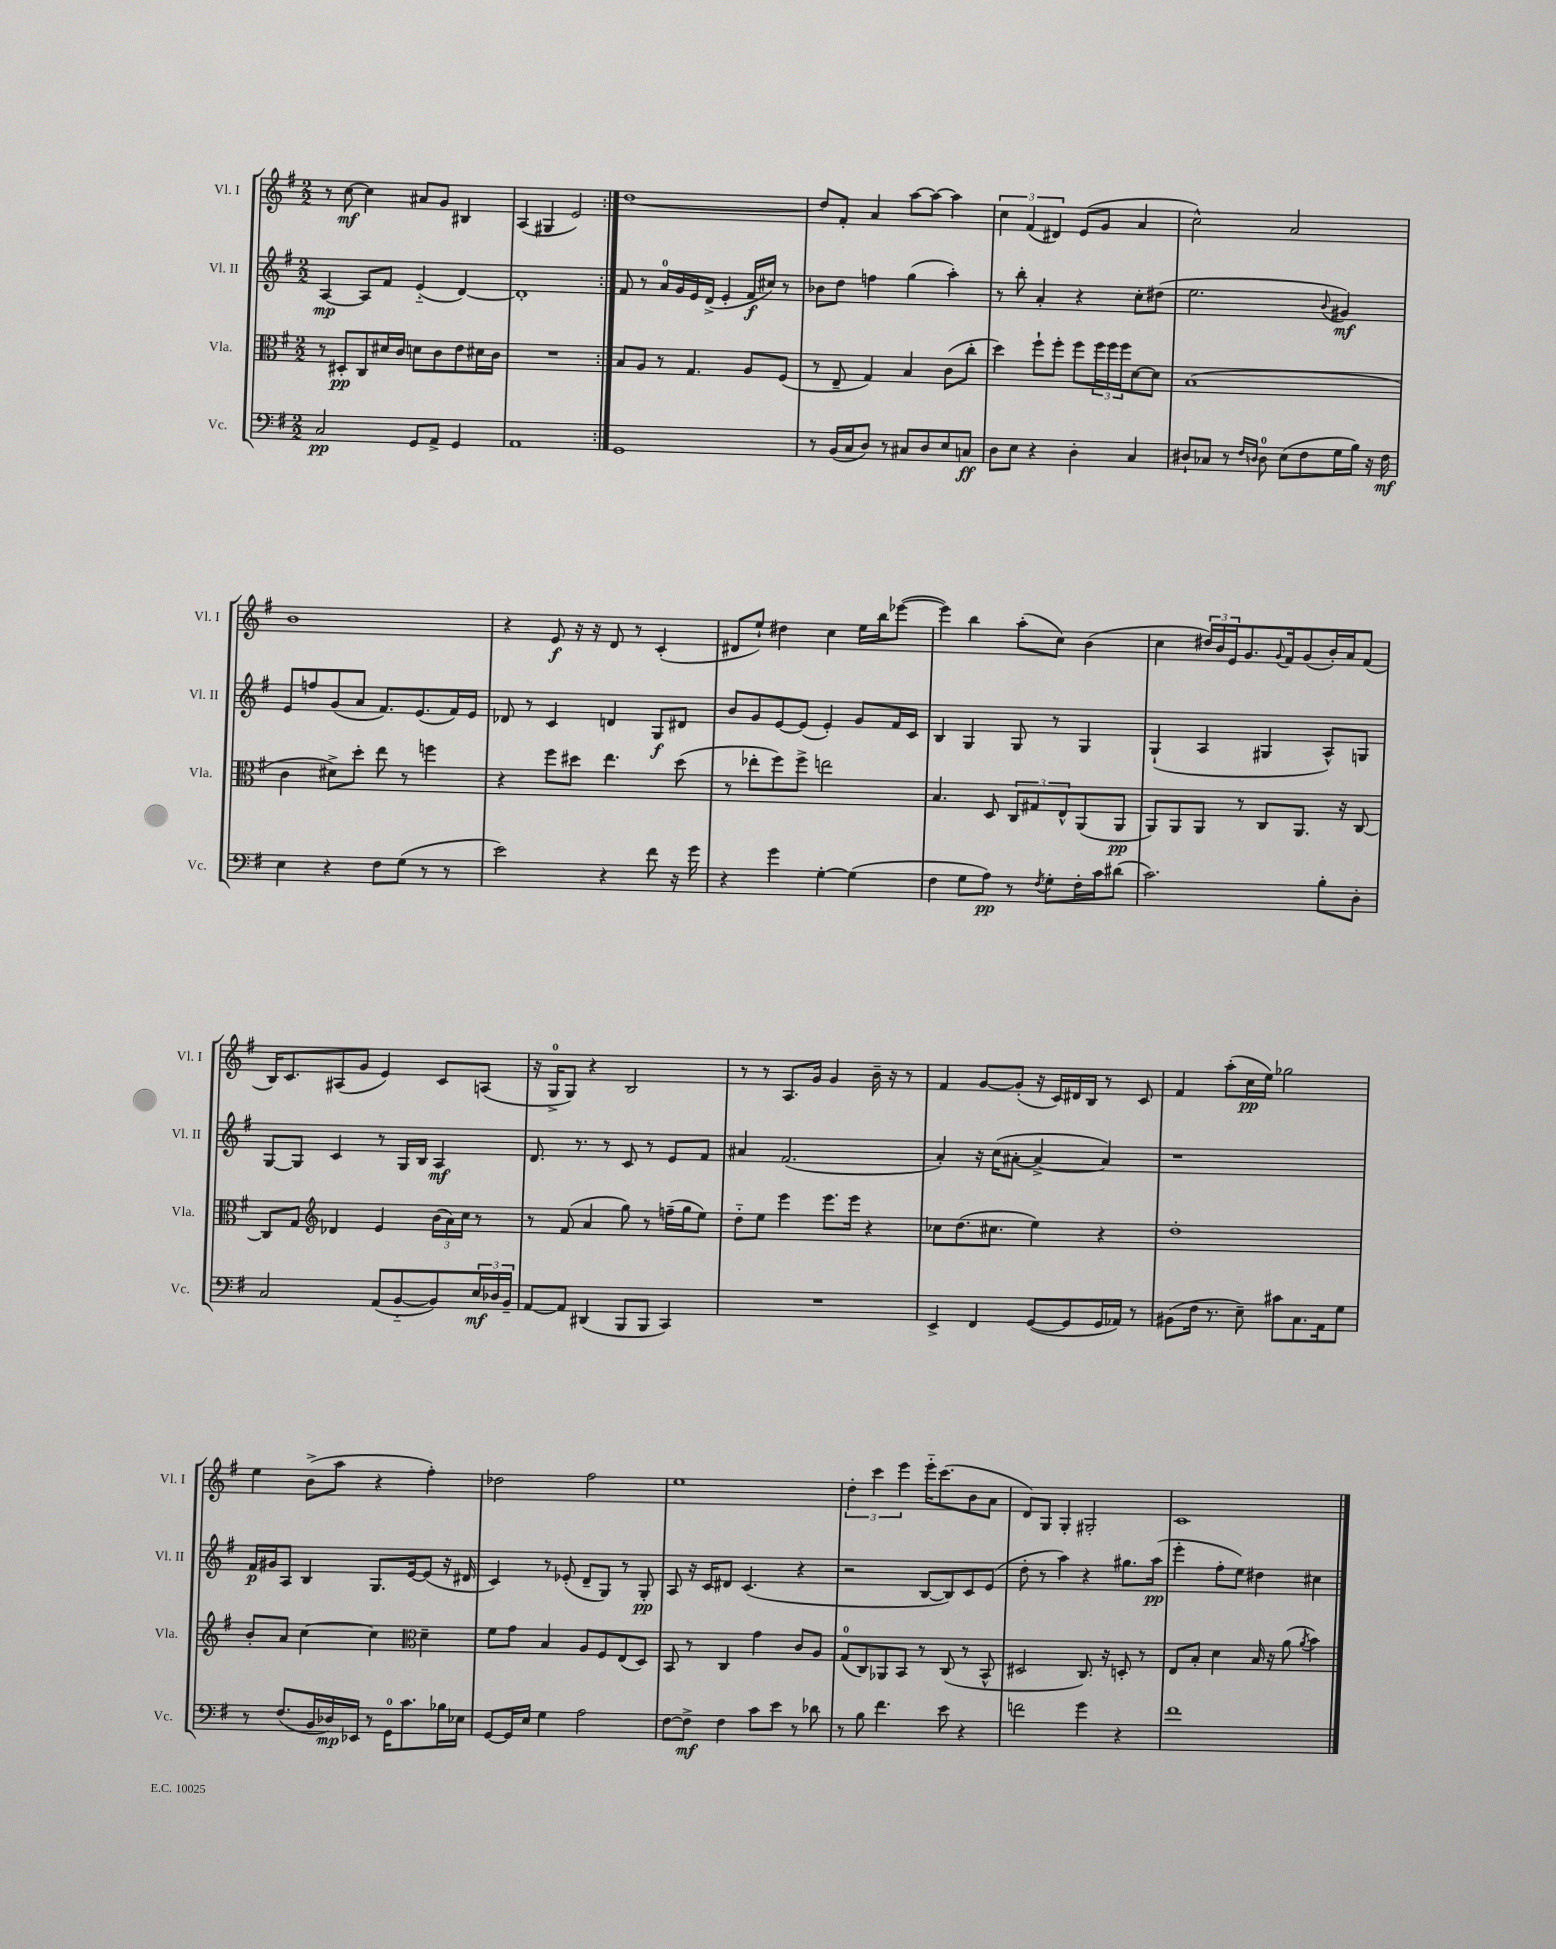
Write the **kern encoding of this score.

**kern	**dynam	**kern	**dynam	**kern	**dynam	**kern	**dynam
*part4	*part4	*part3	*part3	*part2	*part2	*part1	*part1
*staff4	*staff4	*staff3	*staff3	*staff2	*staff2	*staff1	*staff1
*I"Vc.	*	*I"Vla.	*	*I"Vl. II	*	*I"Vl. I	*
*I'Vc.	*	*I'Vla.	*	*I'Vl. II	*	*I'Vl. I	*
*clefF4	*	*clefC3	*	*clefG2	*	*clefG2	*
*k[f#]	*	*k[f#]	*	*k[f#]	*	*k[f#]	*
*M2/2	*	*M2/2	*	*M2/2	*	*M2/2	*
=1	=1	=1	=1	=1	=1	=1	=1
2C/	pp	8r	.	[4A/	mp	8r	.
.	.	8D#X'/L	pp	.	.	[8cc\	mf
.	.	8C/	.	8A/L]	.	4cc\]	.
.	.	16d#X/L	.	8f#/J	.	.	.
.	.	16c/JJ	.	.	.	.	.
8GG/L	.	8dn\L	.	(4e/	.	8a#X/L	.
8AA^/J	.	8c\	.	.	.	8g/J	.
4GG/	.	8e\	.	[4d/)	.	4B#X/	.
.	.	16d#X\L	.	.	.	.	.
.	.	16c\JJ	.	.	.	.	.
=2	=2	=2	=2	=2	=2	=2	=2
1AA	.	1r	.	1d']	.	(4A/	.
.	.	.	.	.	.	4G#X/	.
.	.	.	.	.	.	2e/)	.
=3:|!	=3:|!	=3:|!	=3:|!	=3:|!	=3:|!	=3:|!	=3:|!
1GG	.	8B/L	.	8f#/	.	[1dd	.
.	.	8A/J	.	8r	.	.	.
.	.	8r	.	16a/LL	.	.	.
.	.	.	.	16g/	.	.	.
.	.	4.G/	.	16e/	.	.	.
.	.	.	.	(16d^/JJ	.	.	.
.	.	.	.	4e'/	.	.	.
.	.	8A/L	.	16f#/LL	f	.	.
.	.	.	.	16cc#X/JJ)	.	.	.
.	.	(8F#/J	.	8r	.	.	.
=4	=4	=4	=4	=4	=4	=4	=4
8r	.	8r	.	8b-X\L	.	8dd/L]	.
(16BB/LL	.	8E~/	.	8dd\J	.	8f#'/J	.
16C/J	.	.	.	.	.	.	.
8D/J)	.	4G/)	.	4ffn\	.	4a/	.
8r	.	.	.	.	.	.	.
8C#X/L	.	4B/	.	(4gg\	.	[8aa\L	.
8D/	.	.	.	.	.	8aa\J_	.
8E/	.	(8c\L	.	4aa'\)	.	4aa\]	.
8Cn/J	ff	8cc'\J	.	.	.	.	.
=5	=5	=5	=5	=5	=5	=5	=5
8D\L	.	4dd\)	.	8r	.	6cc\	.
8E\J	.	.	.	8bb'\	.	.	.
.	.	.	.	.	.	(6f#/	.
4r	.	8ff#`\L	.	4a'/	.	.	.
.	.	.	.	.	.	6d#X/)	.
.	.	8ff#'\J	.	.	.	.	.
4D'\	.	8ff#\L	.	4r	.	(8e/L	.
.	.	24ff#\L	.	.	.	8g/J	.
.	.	24ff#\	.	.	.	.	.
.	.	24ff#\J	.	.	.	.	.
4C/	.	[8d\	.	8cc'\L	.	4a/	.
.	.	8d\J]	.	(8dd#X\J	.	.	.
=6	=6	=6	=6	=6	=6	=6	=6
8D#X`/L	.	(1B	.	2.ee\	.	2cc^^\)	.
8C-X/J	.	.	.	.	.	.	.
8r	.	.	.	.	.	.	.
16qqF#/LL	.	.	.	.	.	.	.
16qqDn/JJ	.	.	.	.	.	.	.
8D\	.	.	.	.	.	.	.
(8E\L	.	.	.	.	.	2a/	.
8F#\	.	.	.	.	.	.	.
.	.	.	.	8qqb/	.	.	.
16G\L	.	.	.	4g#X/)	mf	.	.
16B\JJ)	.	.	.	.	.	.	.
16r	.	.	.	.	.	.	.
16F#\	mf	.	.	.	.	.	.
!!LO:LB:g=z
=7	=7	=7	=7	=7	=7	=7	=7
4E\	.	4c\	.	8e/L	.	1b	.
.	.	.	.	8ffn/	.	.	.
4r	.	8d#X^\L)	.	(8g/	.	.	.
.	.	8dd'\J	.	8a/J	.	.	.
8F#\L	.	8ee\	.	8.f#/L)	.	.	.
(8G\J	.	8r	.	.	.	.	.
.	.	.	.	(8.e/	.	.	.
8r	.	4ffn\	.	.	.	.	.
8r	.	.	.	16f#/L)	.	.	.
.	.	.	.	16e/JJ	.	.	.
=8	=8	=8	=8	=8	=8	=8	=8
2e\)	.	4r	.	8d-X/	.	4r	.
.	.	.	.	8r	.	.	.
.	.	8ff#\L	.	4c/	.	8e/	f
.	.	8dd#X\J	.	.	.	16r	.
.	.	.	.	.	.	16r	.
4r	.	4.ee\	.	4dn/	.	8d/	.
.	.	.	.	.	.	8r	.
8f#\	.	.	.	8G/L	f	(4c'/	.
16r	.	(8dd#\	.	8d#X/J	.	.	.
16g\	.	.	.	.	.	.	.
=9	=9	=9	=9	=9	=9	=9	=9
4r	.	8r	.	8b/L	.	8d#X/L	.
.	.	8ee-X'\L	.	8g/	.	8ee`/J)	.
4g\	.	8ff#\)	.	[8e/	.	4dd#X\	.
.	.	8ff#^\J	.	(8e/J]	.	.	.
[4G'\	.	2een\	.	4e'/)	.	4cc\	.
(4G\]	.	.	.	8g/L	.	16ee\LL	.
.	.	.	.	.	.	16bb\J	.
.	.	.	.	16f#/L	.	([8eee-X\J	.
.	.	.	.	16c/JJ	.	.	.
=10	=10	=10	=10	=10	=10	=10	=10
4F#\	.	4.B/	.	4B/	.	4eee-\])	.
8G\L	.	.	.	4G/	.	4bb\	.
8A\J)	pp	8D/	.	.	.	.	.
8r	.	12C/L	.	8G/	.	(8aa'\L	.
.	.	12G#X/	.	.	.	.	.
8qF#/	.	.	.	.	.	.	.
8G'\L	.	.	.	8r	.	8cc\J)	.
.	.	12E^^/	.	.	.	.	.
16F#'\L	.	(8AA/	.	4G/	.	(4b\	.
16c\J	.	.	.	.	.	.	.
(8d#X\J	.	8AA/J	pp	.	.	.	.
=11	=11	=11	=11	=11	=11	=11	=11
2.c\)	.	8AA/L)	.	(4G`/	.	4cc\	.
.	.	8AA/	.	.	.	.	.
.	.	8AA/J	.	4A/	.	24dd#X/LL)	.
.	.	.	.	.	.	24b/	.
.	.	.	.	.	.	24e/J	.
.	.	8r	.	.	.	8.g/	.
.	.	8C/L	.	4G#X/	.	.	.
.	.	.	.	.	.	8qqg/	.
.	.	.	.	.	.	16f#/k	.
.	.	8.AA/J	.	.	.	(8g/	.
8B'\L	.	.	.	8A^^/L)	.	16b'/L)	.
.	.	16r	.	.	.	16a/J	.
8D'\J	.	[8C/	.	8Gn/J	.	(8f#/J	.
!!LO:LB:g=z
=12	=12	=12	=12	=12	=12	=12	=12
2C/	.	8C/L]	.	[8G/L	.	16B/KL)	.
.	.	.	.	.	.	8.c/	.
.	.	8G/J	.	8G/J]	.	.	.
*	*	*clefG2	*	*	*	*	*
.	.	4d-X/	.	4c/	.	(8A#X/	.
.	.	.	.	.	.	8g/J	.
(8AA/L	.	4e/	.	8r	.	4e/)	.
[8BB/	.	.	.	16G/LL	.	.	.
.	.	.	.	16B/JJ	.	.	.
8BB/])	.	(24b\LL	.	4A/	mf	8c/L	.
.	.	24a\)	.	.	.	.	.
.	.	24cc\JJ	.	.	.	.	.
24E/L	mf	8r	.	.	.	(8An/J	.
24D-X/	.	.	.	.	.	.	.
24BB~/JJ	.	.	.	.	.	.	.
=13	=13	=13	=13	=13	=13	=13	=13
[8AA/L	.	8r	.	8.d/	.	16r	.
.	.	.	.	.	.	16G^/KL	.
8AA/J]	.	(8f#/	.	.	.	8G/J)	.
.	.	.	.	8.r	.	.	.
(4DD#X/	.	4a/	.	.	.	4r	.
.	.	.	.	8r	.	.	.
8BBB/L	.	8gg\)	.	8c/	.	2B/	.
8BBB/J	.	8r	.	8r	.	.	.
4CC/)	.	(16ffn~\LL	.	8e/L	.	.	.
.	.	16gg\J	.	.	.	.	.
.	.	8ee\J)	.	8f#/J	.	.	.
=14	=14	=14	=14	=14	=14	=14	=14
1r	.	8dd\L	.	4a#X/	.	8r	.
.	.	8ee\J	.	.	.	8r	.
.	.	4eee\	.	(2.f#/	.	8.A/L	.
.	.	.	.	.	.	16g/Jk	.
.	.	8.eee\L	.	.	.	4g/	.
.	.	16eee\Jk	.	.	.	.	.
.	.	4r	.	.	.	16b~\	.
.	.	.	.	.	.	16r	.
.	.	.	.	.	.	8r	.
=15	=15	=15	=15	=15	=15	=15	=15
4EE^/	.	8cc-X\L	.	4a'/)	.	4f#/	.
.	.	(8.dd\	.	.	.	.	.
4FF#/	.	.	.	16r	.	[8g/L	.
.	.	8.cc#X\J	.	(16cc\KL	.	.	.
.	.	.	.	[8a#X'\J	.	(8g'/J]	.
([8GG/L	.	4ee\)	.	4a#^/_	.	16r	.
.	.	.	.	.	.	16c/LL)	.
8GG/]	.	.	.	.	.	16d#X/	.
.	.	.	.	.	.	16B/JJ	.
16GG/L	.	4r	.	4a#/])	.	8r	.
16AA-X/JJ)	.	.	.	.	.	.	.
8r	.	.	.	.	.	8c/	.
=16	=16	=16	=16	=16	=16	=16	=16
(8BB#X\L	.	1dd'	.	1r	.	4f#/	.
16F#\Jk	.	.	.	.	.	.	.
8.r	.	.	.	.	.	.	.
.	.	.	.	.	.	(8aa'\L	.
8E~\)	.	.	.	.	.	16cc\L	pp
.	.	.	.	.	.	16ee\JJ)	.
8c#X\L	.	.	.	.	.	2gg-X\	.
8.C\	.	.	.	.	.	.	.
16AA\k	.	.	.	.	.	.	.
8G\J	.	.	.	.	.	.	.
!!LO:LB:g=z
=17	=17	=17	=17	=17	=17	=17	=17
8r	.	8b'/L	.	16f#/LL	p	4ee\	.
.	.	.	.	16g#X/J	.	.	.
(8.F#/L	.	8a/J	.	8A/J	.	.	.
.	.	[4cc\	.	4B/	.	(8b^\L	.
16BB/L	.	.	.	.	.	.	.
16D-X/)	mp	.	.	.	.	8aa\J	.
16EE-X/JJ	.	.	.	.	.	.	.
8r	.	4cc\]	.	8.G/L	.	4r	.
16GG\KL	.	.	.	.	.	.	.
8.c\	.	.	.	[16e/k	.	.	.
*	*	*clefC3	*	*	*	*	*
.	.	4d~\	.	(8e/J]	.	4ff#'\)	.
16B-X\L	.	.	.	16r	.	.	.
16E-X\JJ	.	.	.	16d#X/	.	.	.
=18	=18	=18	=18	=18	=18	=18	=18
[8GG/L	.	8f#\L	.	4c/)	.	2dd-X\	.
16GG/L]	.	8g\J	.	.	.	.	.
16E/JJ	.	.	.	.	.	.	.
4G\	.	4B/	.	8r	.	.	.
.	.	.	.	(8e-X'/	.	.	.
2A\	.	8A/L	.	8d~/L	.	2ff#\	.
.	.	8F#/	.	8G/J)	.	.	.
.	.	(8E/	.	8r	.	.	.
.	.	8D/J)	.	8G'/	pp	.	.
=19	=19	=19	=19	=19	=19	=19	=19
[8F#\L	.	8BB/	.	8A/	.	1ee	.
8F#^\J]	mf	8r	.	16r	.	.	.
.	.	.	.	16c/KL	.	.	.
4F#\	.	4C/	.	8d#X/J	.	.	.
.	.	.	.	(4.c/	.	.	.
8c\L	.	4g\	.	.	.	.	.
8e\J	.	.	.	.	.	.	.
8r	.	8c/L	.	4r	.	.	.
8d-X\	.	8A/J	.	.	.	.	.
=20	=20	=20	=20	=20	=20	=20	=20
8r	.	(8G/L	.	2r	.	6dd'\	.
8B\	.	8C/)	.	.	.	.	.
.	.	.	.	.	.	6ccc\	.
4.f#\	.	8AA-X/	.	.	.	.	.
.	.	.	.	.	.	6eee\	.
.	.	8BB/J	.	.	.	.	.
.	.	8r	.	[8B/L	.	16eee\KL	.
.	.	.	.	.	.	(8.ccc\	.
8e\	.	(8C/	.	8B/])	.	.	.
4r	.	8r	.	8c/	.	8b\	.
.	.	8BB^^/	.	(8e/J	.	8a\J	.
=21	=21	=21	=21	=21	=21	=21	=21
2fn\	.	2D#X/	.	8dd'\	.	8d/L)	.
.	.	.	.	8r	.	8G/J	.
.	.	.	.	4aa\)	.	4G'/	.
4g\	.	8.C/)	.	4r	.	2G#X'/	.
.	.	16r	.	.	.	.	.
4r	.	8Dn'/	.	8.gg#X\L	.	.	.
.	.	8r	.	.	.	.	.
.	.	.	.	(16aa\Jk	pp	.	.
=22	=22	=22	=22	=22	=22	=22	=22
1f#	.	8E/L	.	4eee'\	.	1c	.
.	.	8B'/J	.	.	.	.	.
.	.	4d\	.	8ff#'\L	.	.	.
.	.	.	.	8ee\J)	.	.	.
.	.	16B/	.	4dd#X\	.	.	.
.	.	16r	.	.	.	.	.
.	.	(8a\	.	.	.	.	.
.	.	8qa/	.	.	.	.	.
.	.	4b\)	.	4cc#X\	.	.	.
==	==	==	==	==	==	==	==
*-	*-	*-	*-	*-	*-	*-	*-
